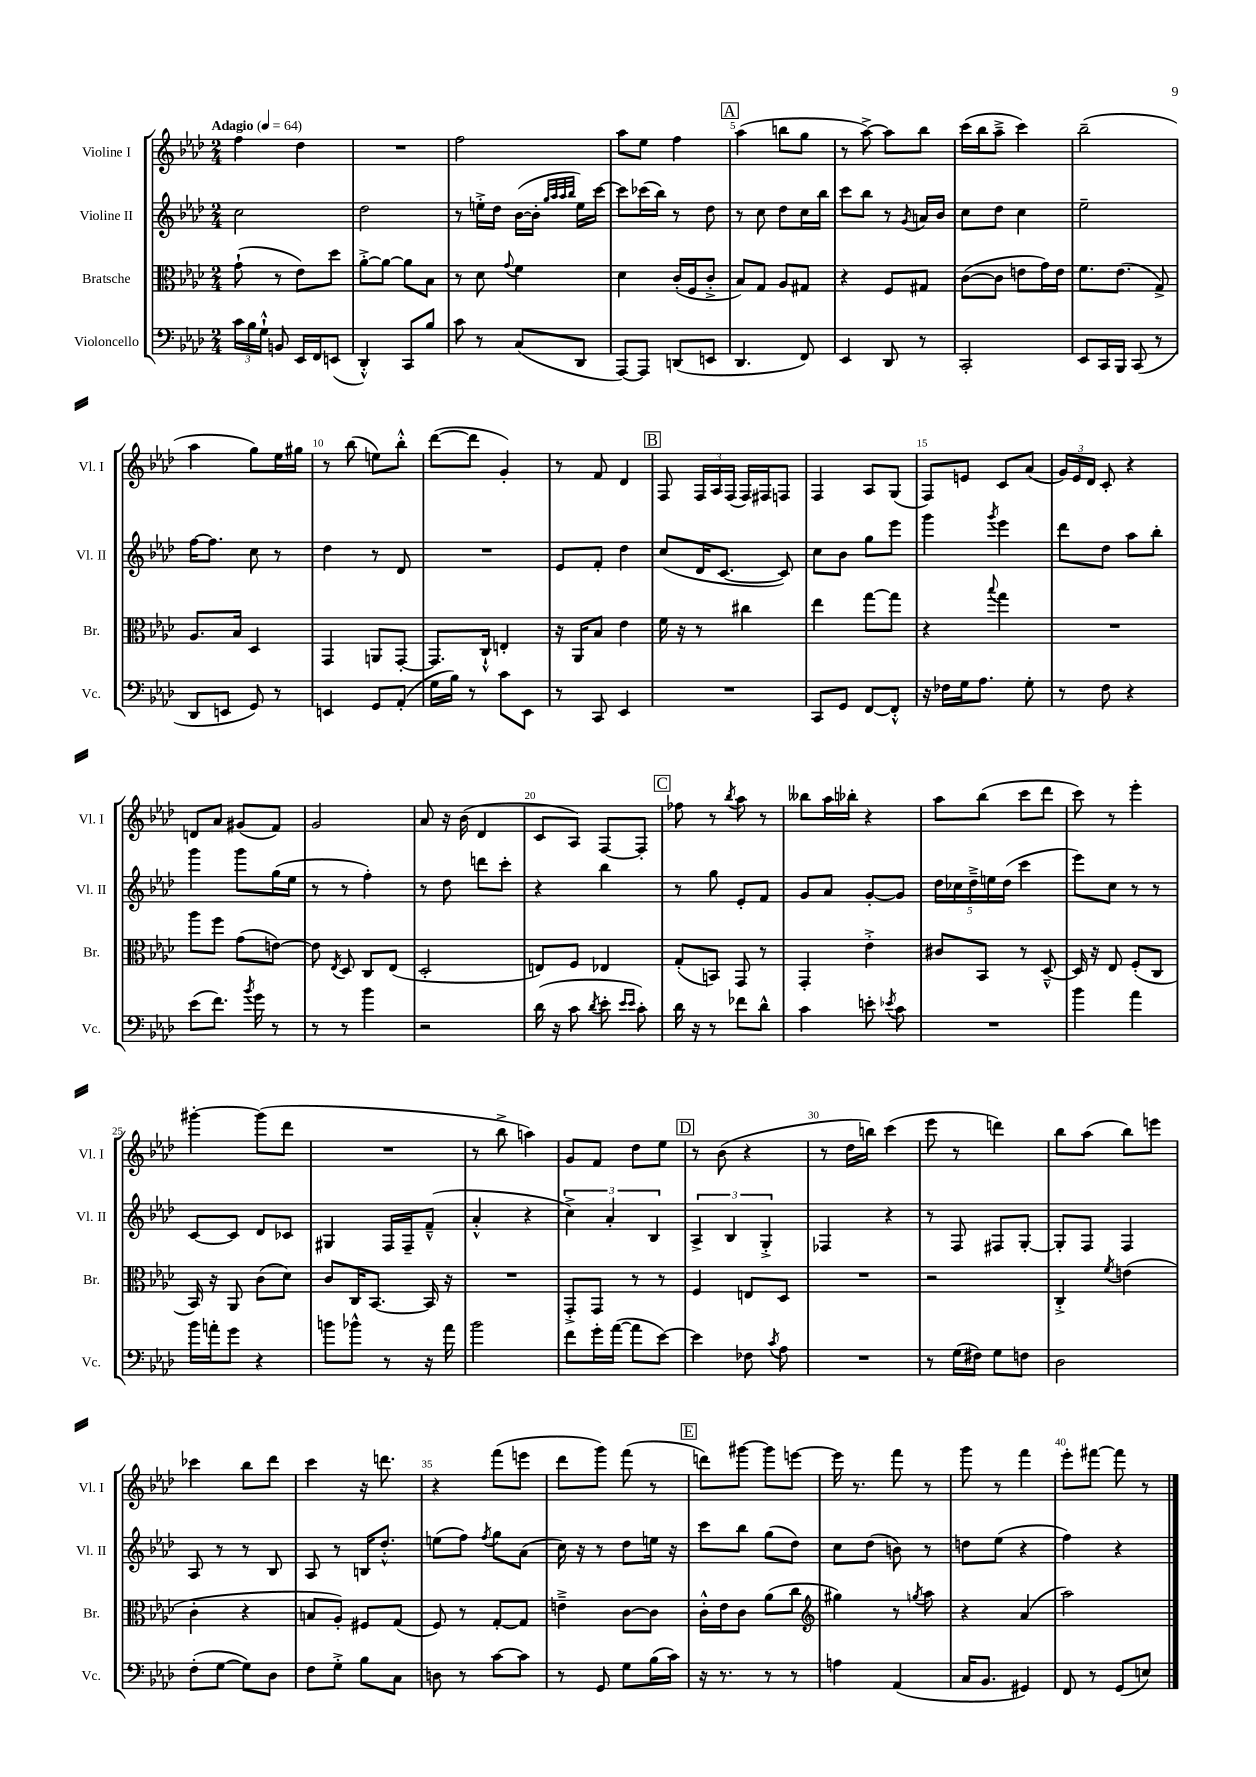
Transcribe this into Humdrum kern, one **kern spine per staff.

**kern	**kern	**kern	**kern
*part4	*part3	*part2	*part1
*staff4	*staff3	*staff2	*staff1
*I"Violoncello	*I"Bratsche	*I"Violine II	*I"Violine I
*I'Vc.	*I'Br.	*I'Vl. II	*I'Vl. I
*clefF4	*clefC3	*clefG2	*clefG2
*k[b-e-a-d-]	*k[b-e-a-d-]	*k[b-e-a-d-]	*k[b-e-a-d-]
*M2/4	*M2/4	*M2/4	*M2/4
*MM64	*MM64	*MM64	*MM64
=1	=1	=1	=1
!	!	!	!LO:TX:a:B:t=Adagio
24c\LL	(8g`\	2cc\	4ff\
24B-\	.	.	.
24G`^^\JJ	.	.	.
8BBn/	8r	.	.
16EE-/LL	8e-\L)	.	4dd-\
16FF/J	.	.	.
(8EEn/J	8dd-\J	.	.
=2	=2	=2	=2
4DD-'^^/)	[8a-'^\L	2dd-\	2r
.	8a-\J_	.	.
8CC/L	8a-\L]	.	.
8B-/J	8B-\J	.	.
=3	=3	=3	=3
8c\	8r	8r	2ff\
8r	8d-\	16een'^\LL	.
.	.	16dd-\JJ	.
.	8qqg/	.	.
(8C/L	4f\	([16b-\LL	.
.	.	16b-'\JJ]	.
.	.	32qqgg/LLL	.
.	.	32qqaa-/	.
.	.	32qqaa-/	.
.	.	32qqbb-/JJJ	.
8DD-/J	.	16ee\LL)	.
.	.	[16ccc\JJ	.
=4	=4	=4	=4
[8AAA-/L)	4d-\	8ccc\L]	8aa-\L
8AAA-/J]	.	(16ccc-X\L	8ee-\J
.	.	16bb-\JJ)	.
(8DDn/L	(16c'/LL	8r	4ff\
.	16F/J	.	.
8EEn/J	8c'^/J	8dd-\	.
!!LO:REH:place=s1:t=A
=5	=5	=5	=5
4.DD-/	8B-/L)	8r	(4aa-\
.	8G/J	8cc\	.
.	8A-/L	8dd-\L	8bbn\L
8FF/)	8G#X/J	16cc\L	8gg\J
.	.	16bb-\JJ	.
=6	=6	=6	=6
4EE-/	4r	8ccc\L	8r
.	.	8bb-\J	[8aa-^\)
8DD-/	8F/L	8r	8aa-\L]
.	.	8qg/	.
8r	8G#X/J	16an/LL	8bb-\J
.	.	16b-/JJ	.
=7	=7	=7	=7
2CC'/	([8c\L	8cc\L	(16ccc\LL
.	.	.	16bb-\J
.	8c\J]	8dd-\J	8aa-~^\J
.	8en\L	4cc\	4ccc\)
.	16g\L)	.	.
.	16e\JJ	.	.
=8	=8	=8	=8
8EE-/L	8.f\L	2ee-~\	(2bb-~\
16CC/L	.	.	.
16BBB-/JJ	(8.e-\J	.	.
(8CC/	.	.	.
8r	8G^/)	.	.
!!LO:LB:g=z
=9	=9	=9	=9
8DD-/L	8.A-/L	[16ff\KL	4aa-\
.	.	8.ff\J]	.
8EEn/J	.	.	.
.	16B-/Jk	.	.
8GG/)	4D-/	8cc\	8gg\L)
8r	.	8r	16ee-\L
.	.	.	16gg#X\JJ
=10	=10	=10	=10
4EEn/	4GG/	4dd-\	8r
.	.	.	(8bb-\
8GG/L	8AAn/L	8r	8een\L)
(8AA-'/J	[8GG'/J	8d-/	8bb-'^^\J
=11	=11	=11	=11
16G\LL	8.GG/L]	2r	([8ddd-\L
16B-\JJ)	.	.	.
8r	.	.	8ddd-\J]
.	16C`^^/Jk	.	.
8c\L	4En'/	.	4g'/)
8EE-\J	.	.	.
=12	=12	=12	=12
8r	16r	8e-/L	8r
.	16AA-/KL	.	.
8CC/	8B-/J	8f'/J	8f/
4EE-/	4e-\	4dd-\	4d-/
!!LO:REH:place=s1:t=B
=13	=13	=13	=13
2r	16f\	(8cc/L	8F/
.	16r	.	.
.	8r	16d-/K	24F/LL
.	.	.	24A-/
.	.	[8.c/J	.
.	.	.	(24F/JJ
.	4cc#X\	.	16F/LL)
.	.	.	16F#X/J
.	.	8c/])	8Fn/J
=14	=14	=14	=14
8CC/L	4ee-\	8cc\L	4F/
8GG/J	.	8b-\J	.
[8FF/L	[8gg\L	8gg\L	8A-/L
8FF'^^/J]	8gg\J]	8eee-\J	(8G/J
=15	=15	=15	=15
16r	4r	4ggg\	8F/L)
16F-X\LL	.	.	.
16G\J	.	.	8en/J
8.A-\J	.	.	.
.	8qqbb-/	8qggg/	.
.	4gg\	4eee-\	8c/L
8G'\	.	.	(8a-/J
=16	=16	=16	=16
8r	2r	8ddd-\L	24g/LL)
.	.	.	24e-/
.	.	.	24d-/JJ
8F\	.	8dd-\J	8c'/
4r	.	8aa-\L	4r
.	.	8bb-'\J	.
!!LO:LB:g=z
=17	=17	=17	=17
(8e-\L	8aa-\L	4ggg\	8dn/L
8.f\J)	8ff\J	.	8a-/J
.	(8g\L	8ggg\L	(8g#X/L
8qb-/	.	.	.
16g\	.	.	.
8r	[8en\J)	(16gg\L	8f/J)
.	.	16ee-\JJ	.
=18	=18	=18	=18
8r	8e\]	8r	2g/
.	8qE-/	.	.
8r	8D-/	8r	.
4b-\	8C/L	4ff'\)	.
.	(8E-/J	.	.
=19	=19	=19	=19
2r	2D-'/	8r	8a-/
.	.	8dd-\	16r
.	.	.	(16b-\
.	.	8dddn\L	4d-/
.	.	8ccc'\J	.
=20	=20	=20	=20
(16d-\	8En/L)	4r	8c/L
16r	.	.	.
8c\	8F/J	.	8A-/J)
8qd-/	.	.	.
8e-'\	4E-X/	4bb-\	[8F/L
16qqe-/LL	.	.	.
16qqe-/JJ	.	.	.
8c'\)	.	.	8F'/J]
!!LO:REH:place=s1:t=C
=21	=21	=21	=21
16d-\	(8G'/L	8r	8ff-X\
16r	.	.	.
8r	8BBn/J)	8gg\	8r
.	.	.	8qbb-/
8f-X\L	8GG/	8e-'/L	8aa-\
8d-^^\J	8r	8f/J	8r
=22	=22	=22	=22
4c\	4GG'/	8g/L	8bb--X\L
.	.	8a-/J	16aa-\L
.	.	.	16bb-X'\JJ
8en'\	4e-'^\	[8g'/L	4r
8qe-X/	.	.	.
8c\	.	8g/J]	.
=23	=23	=23	=23
2r	8c#X/L	20dd-\LL	8aa-\L
.	.	20cc-X\	.
.	.	20dd-~^\	.
.	8BB-/J	.	(8bb-\J
.	.	20een\	.
.	.	(20dd-\JJ	.
.	8r	4ccc\	8ccc\L
.	[8D-~^^/	.	8ddd-\J
=24	=24	=24	=24
4b-\	16D-/]	8eee-\L)	8ccc\)
.	16r	.	.
.	8E-/	8cc\J	8r
4a-\	(8F'/L	8r	4eee-'\
.	8C/J	8r	.
!!LO:LB:g=z
=25	=25	=25	=25
16b-\LL	16BB-/)	[8c/L	[4ggg#X'\
16an'\J	16r	.	.
8g\J	8AA-/	8c/J]	.
4r	(8c\L	8d-/L	(8ggg#\L]
.	8d-\J)	8c-X/J	8ddd-\J
=26	=26	=26	=26
8bn\L	8c/L	4G#X/	2r
8b-X^^\J	16C/K	.	.
.	[8.BB-/J	.	.
8r	.	16F/LL	.
.	.	16F~/J	.
16r	16BB-/]	(8f~^^/J	.
16a-\	16r	.	.
=27	=27	=27	=27
2b-\	2r	4a-'^^/	8r
.	.	.	8bb-^\
.	.	4r	4aan\)
=28	=28	=28	=28
8f\L	8GG'^/L	6cc^\)	8g/L
16g'\L	8GG/J	.	8f/J
.	.	6a-'/	.
([16a-\JJ	.	.	.
8a-\L]	8r	.	8dd-\L
.	.	6B-/	.
[8e-\J)	8r	.	8ee-\J
!!LO:REH:place=s1:t=D
=29	=29	=29	=29
4e-\]	4F/	6A-^/	8r
.	.	.	(8b-\
.	.	6B-/	.
8F-X\	8En/L	.	4r
.	.	6G'^/	.
8qc/	.	.	.
8A-\	8D-/J	.	.
=30	=30	=30	=30
2r	2r	4F-X/	8r
.	.	.	16dd-\LL
.	.	.	16bbn\JJ)
.	.	4r	(4ccc\
=31	=31	=31	=31
8r	2r	8r	8eee-\
(16G\LL	.	8F/	8r
16F#X\JJ)	.	.	.
8G\L	.	8F#X/L	4dddn\)
8Fn\J	.	[8G'/J	.
=32	=32	=32	=32
2D-\	4C'^/	8G'/L]	8bb-\L
.	.	8F/J	(8aa-\J
.	8qf/	.	.
.	(4en\	4F/	8bb-\L)
.	.	.	8eeen\J
!!LO:LB:g=z
=33	=33	=33	=33
(8F'\L	4c'\	8A-/	4ccc-X\
[8G\J	.	8r	.
8G\L])	4r	8r	8bb-\L
8D-\J	.	8B-/	8ddd-\J
=34	=34	=34	=34
8F\L	8Bn/L	8A-/	4ccc\
8G'^\J	8A-'/J)	8r	.
8B-\L	8F#X/L	16Bn/KL	16r
.	.	8.dd-'^^/J	8.dddn\
8C\J	(8G/J	.	.
=35	=35	=35	=35
8Dn\	8F/)	(8een\L	4r
8r	8r	8ff\J)	.
.	.	8qff/	.
[8c\L	[8G'/L	8gg\L	(8fff\L
8c\J]	8G/J]	(8a-\J	8eeen\J
=36	=36	=36	=36
8r	4en~^\	16cc\)	8ddd-\L
.	.	16r	.
8GG/	.	8r	8ggg\J)
8G\L	[8c\L	8dd-\L	(8fff\
(16B-\L	8c\J]	16een\Jk	8r
16c\JJ)	.	16r	.
!!LO:REH:place=s1:t=E
=37	=37	=37	=37
16r	16c'^^\LL	8ccc\L	8dddn\L)
8.r	16e-\J	.	.
.	8c\J	8bb-\J	[8ggg#X\J
8r	(8a-\L	(8gg\L	8ggg#\L]
8r	8cc\J	8dd-\J)	[8eeen\J
=38	=38	=38	=38
*	*clefG2	*	*
4An\	4gg#X\)	8cc\L	16eee\]
.	.	.	8.r
.	.	(8dd-\J	.
(4AA-/	8r	8bn\)	8fff\
.	8qggn/	.	.
.	8aa-\	8r	8r
=39	=39	=39	=39
16C/KL	4r	8ddn\L	8ggg\
8.BB-/J	.	.	.
.	.	(8ee-\J	8r
4GG#X/)	(4a-/	4r	4fff\
=40	=40	=40	=40
8FF/	2aa-\)	4ff\)	8eee-'\L
8r	.	.	[8fff#X\J
(8GG/L	.	4r	8fff#\]
8En/J)	.	.	8r
==	==	==	==
*-	*-	*-	*-
